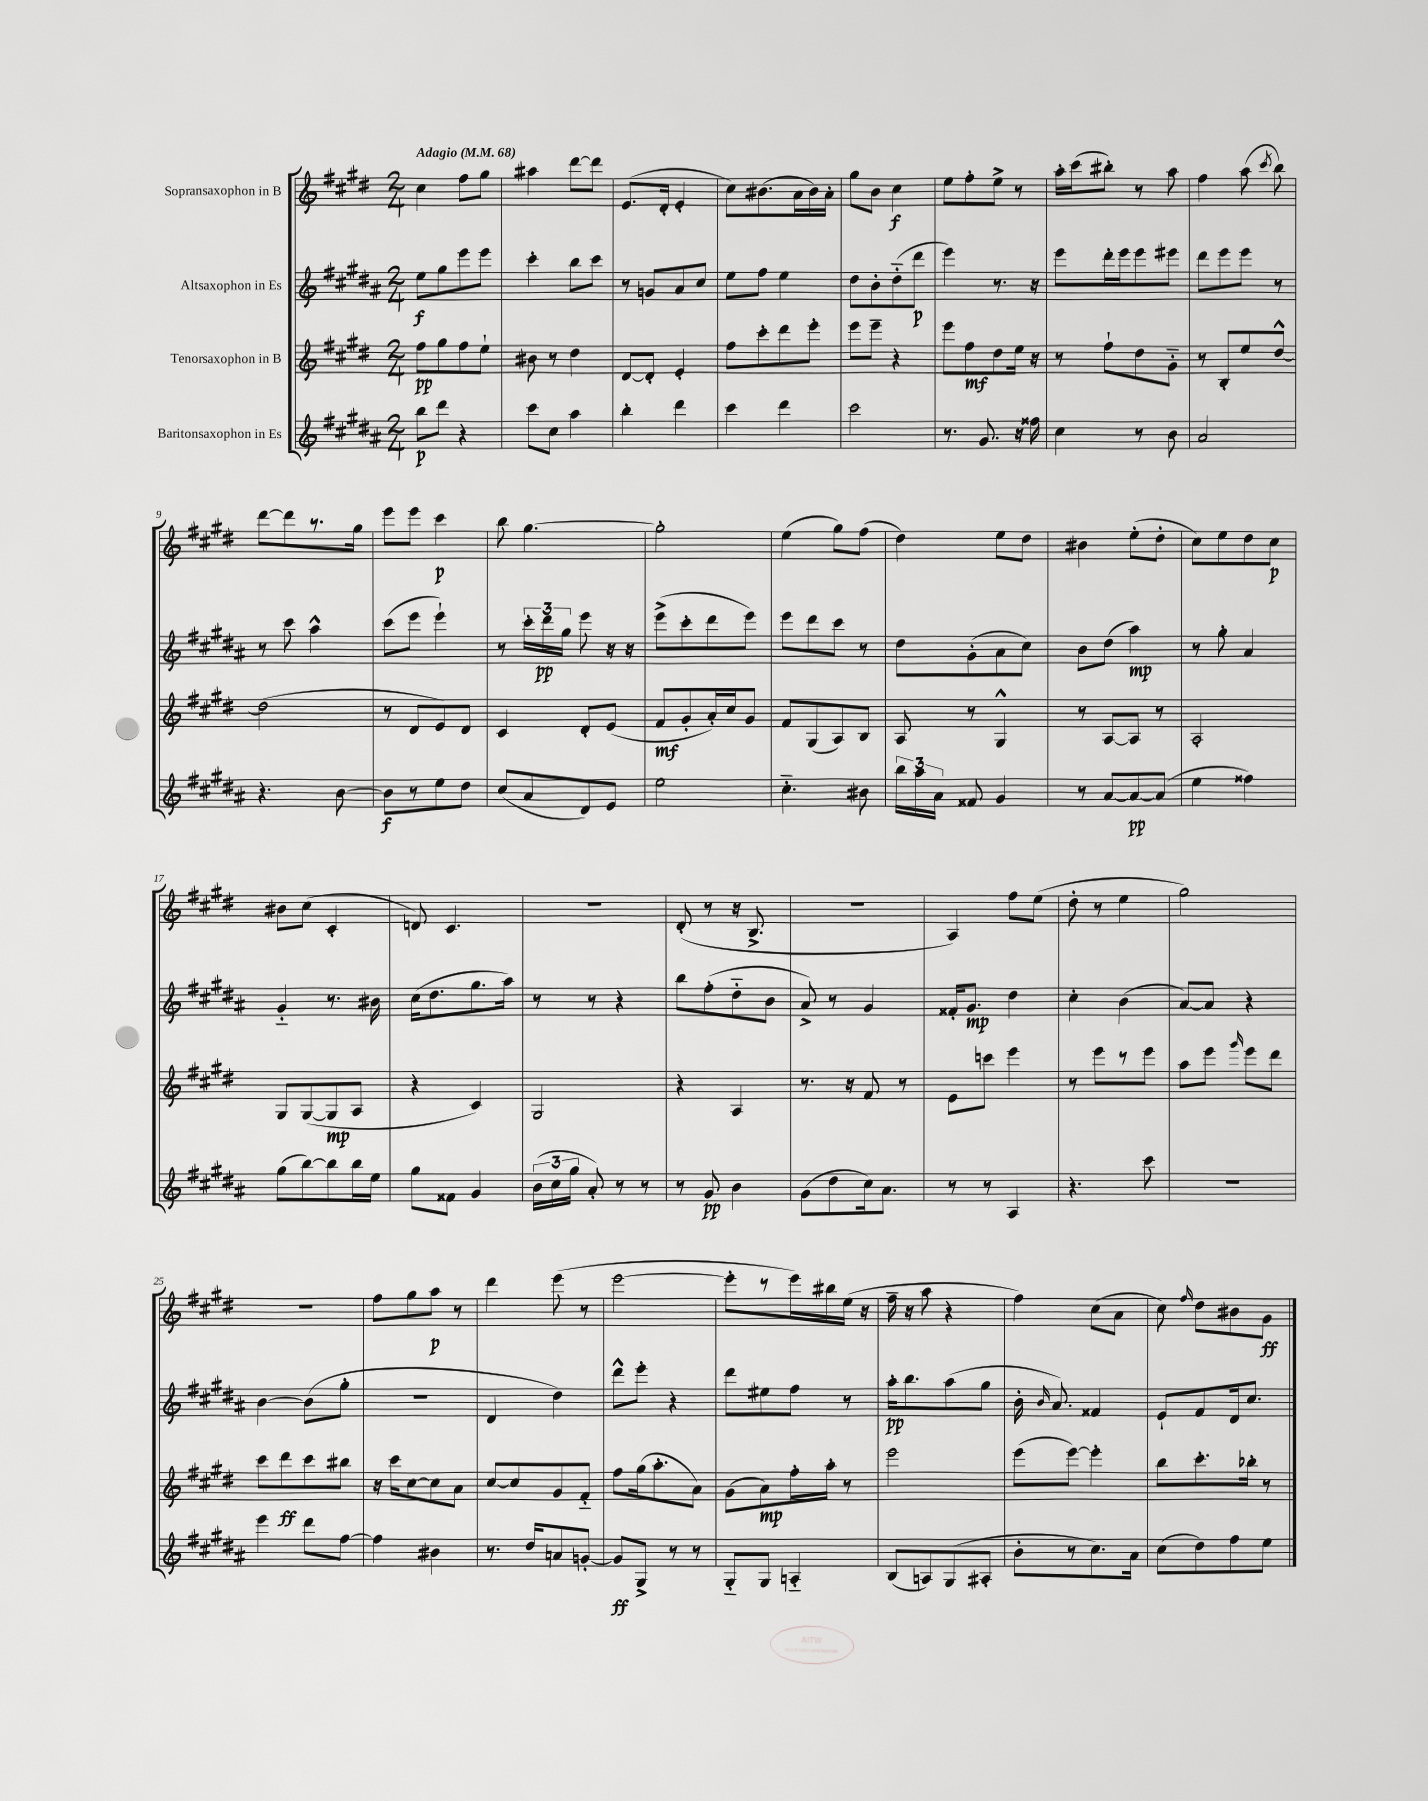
<<
\new StaffGroup <<
\new Staff = "s0" \with { instrumentName = "Sopransaxophon in B" } {
    \clef treble \key e \major \numericTimeSignature \time 2/4 \tempo "Adagio" 4 = 68
    \autoBeamOff cis''4 fis''8[ gis''8] |
    ais''4 dis'''8[~ dis'''8] |
    e'8.[( dis'16]-. e'4-. |
    cis''8[) bis'8.( a'16 bis'16) a'16]-. |
    gis''8[ b'8] cis''4\f |
    e''8[ fis''8-. e''8]-> r8 |
    a''16[-. cis'''16( bis''8]-.) r8 a''8 |
    fis''4 a''8( \acciaccatura { cis'''8 } b''8) |
    dis'''8[~ dis'''8 r8. gis''16] |
    e'''8[ e'''8] cis'''4\p |
    b''8 gis''4.~ |
    gis''2-. |
    e''4( gis''8[) fis''8]( |
    dis''4) e''8[ dis''8] |
    bis'4 e''8[-.( dis''8]-. |
    cis''8[) e''8 dis''8 cis''8]\p |
    bis'8[ cis''8]( cis'4-. |
    d'8) cis'4. |
    R2 |
    dis'8-.( r8 r16 b8.-> |
    R2 |
    a4) fis''8[ e''8]( |
    dis''8-. r8 e''4 |
    gis''2) |
    R2 |
    fis''8[ gis''8 a''8]\p r8 |
    dis'''4 e'''8( r8 |
    e'''2~ |
    e'''8[-. r8 e'''16) bis''16 e''16]( r16 |
    fis''16-- r16 a''8 r4 |
    fis''4) cis''8[( a'8] |
    cis''8) \grace { fis''16 } dis''8[ bis'8 gis'8]\ff \bar "|." |
}
\new Staff = "s1" \with { instrumentName = "Altsaxophon in Es" } {
    \clef treble \key b \major \numericTimeSignature \time 2/4
    \autoBeamOff e''8[\f gis''8 e'''8 e'''8] |
    cis'''4-. b''8[ cis'''8] |
    r8 g'8[ ais'8 cis''8] |
    e''8[ fis''8] e''4 |
    dis''8[ b'8-. dis''8-_( dis'''8]\p |
    e'''4) r8. r16 |
    e'''8[ dis'''16-. e'''16 e'''8 eis'''8] |
    dis'''8[ e'''8 e'''8] r8 |
    r8 cis'''8 ais''4-^ |
    cis'''8[( e'''8] e'''4-!) |
    r8 \tuplet 3/2 { cis'''16[-. dis'''16\pp gis''16] } e'''8 r16 r16 |
    e'''8[->( cis'''8-. dis'''8 e'''8]) |
    e'''8[ dis'''8 cis'''8] r8 |
    dis''8[ gis'8-.( ais'8 cis''8]) |
    b'8[ dis''8]( ais''4\mp) |
    r8 gis''8-. ais'4 |
    gis'4-_ r8. bis'16 |
    cis''16[( dis''8. gis''8. ais''16]) |
    r8 r8 r4 |
    b''8[ fis''8-.( dis''8-_ b'8] |
    ais'8->) r8 gis'4 |
    fisis'16[-. gis'8.]\mp dis''4 |
    cis''4-. b'4( |
    ais'8[~) ais'8] r4 |
    b'4~ b'8[( gis''8]-. |
    R2 |
    dis'4 dis''4) |
    dis'''8[-^ e'''8]-. r4 |
    dis'''8[ eis''8 fis''8] r8 |
    ais''16[-.\pp b''8. ais''8( gis''8] |
    b'16-. \grace { b'16 } ais'8.) fisis'4 |
    e'8[-! fis'8 dis'16 cis''8.] \bar "|." |
}
\new Staff = "s2" \with { instrumentName = "Tenorsaxophon in B" } {
    \clef treble \key e \major \numericTimeSignature \time 2/4
    \autoBeamOff fis''8[\pp gis''8 fis''8 e''8]-! |
    bis'8 r8 dis''4 |
    dis'8[~ dis'8]-. e'4-. |
    fis''8[ cis'''8-. dis'''8 e'''8]-. |
    e'''8[ e'''8]-- r4 |
    e'''8[ fis''8\mf dis''8 e''16] r16 |
    r8 fis''8[-! dis''8 gis'8]-_ |
    r8 b8[-. e''8 dis''8]~-^ |
    dis''2( |
    r8 dis'8[ e'8) dis'8] |
    cis'4 dis'8[-. e'8]( |
    fis'8[\mf gis'8-. a'16-.) cis''16 gis'8] |
    fis'8[ gis8( a8) b8] |
    a8 r8 gis4-^ |
    r8 a8[~ a8] r8 |
    a2-. |
    gis8[ gis8~( gis8\mp a8] |
    r4 cis'4) |
    gis2 |
    r4 a4 |
    r8. r16 fis'8 r8 |
    e'8[ c'''8] e'''4 |
    r8 e'''8[ r8 e'''8] |
    a''8[ e'''8] \grace { gis'''16 } e'''8[ dis'''8] |
    cis'''8[ dis'''8\ff cis'''8 bis''8] |
    r16 cis'''16[ cis''8~ cis''8 a'8] |
    cis''8[~ cis''8 gis'8 fis'8]-_ |
    fis''8[ gis''16( a''8.-. a'8]) |
    gis'8[( a'8\mp) fis''16-. a''16]-. r8 |
    e'''2 |
    e'''8[( e'''8]~) e'''4-. |
    b''8[ cis'''8.-. bes''16]-. r8 \bar "|." |
}
\new Staff = "s3" \with { instrumentName = "Baritonsaxophon in Es" } {
    \clef treble \key b \major \numericTimeSignature \time 2/4
    \autoBeamOff b''8[\p dis'''8] r4 |
    cis'''8[ cis''8] ais''4 |
    b''4-. dis'''4 |
    cis'''4 dis'''4 |
    cis'''2 |
    r8. gis'8. r16 fisis''16 |
    cis''4 r8 b'8 |
    ais'2 |
    r4. b'8~ |
    b'8[\f r8 e''8 dis''8] |
    cis''8[( ais'8 dis'8) e'8] |
    e''2 |
    cis''4.-_ bis'8 |
    \tuplet 3/2 { b''16[ ais''16 ais'16] } fisis'8 gis'4 |
    r8 ais'8[~ ais'8~\pp ais'8]( |
    e''4 fisis''4) |
    gis''8[( b''8~) b''8 b''16 e''16] |
    gis''8[ fisis'8] gis'4 |
    \tuplet 3/2 { b'16[( cis''16 gis''16] } ais'8-.) r8 r8 |
    r8 gis'8\pp b'4 |
    gis'8[( dis''8 cis''16) ais'8.] |
    r8 r8 ais4 |
    r4. cis'''8 |
    R2 |
    e'''4 dis'''8[ fis''8]~ |
    fis''4 bis'4 |
    r8. dis''16[ a'8 g'8]~-. |
    g'8[\ff gis8]-> r8 r8 |
    gis8[-_ gis8] a4-_ |
    b8[( a8) gis8( ais8]-. |
    b'8[-. r8 cis''8.) ais'16] |
    cis''8[( dis''8) fis''8 e''8] \bar "|." |
}
>>
>>
